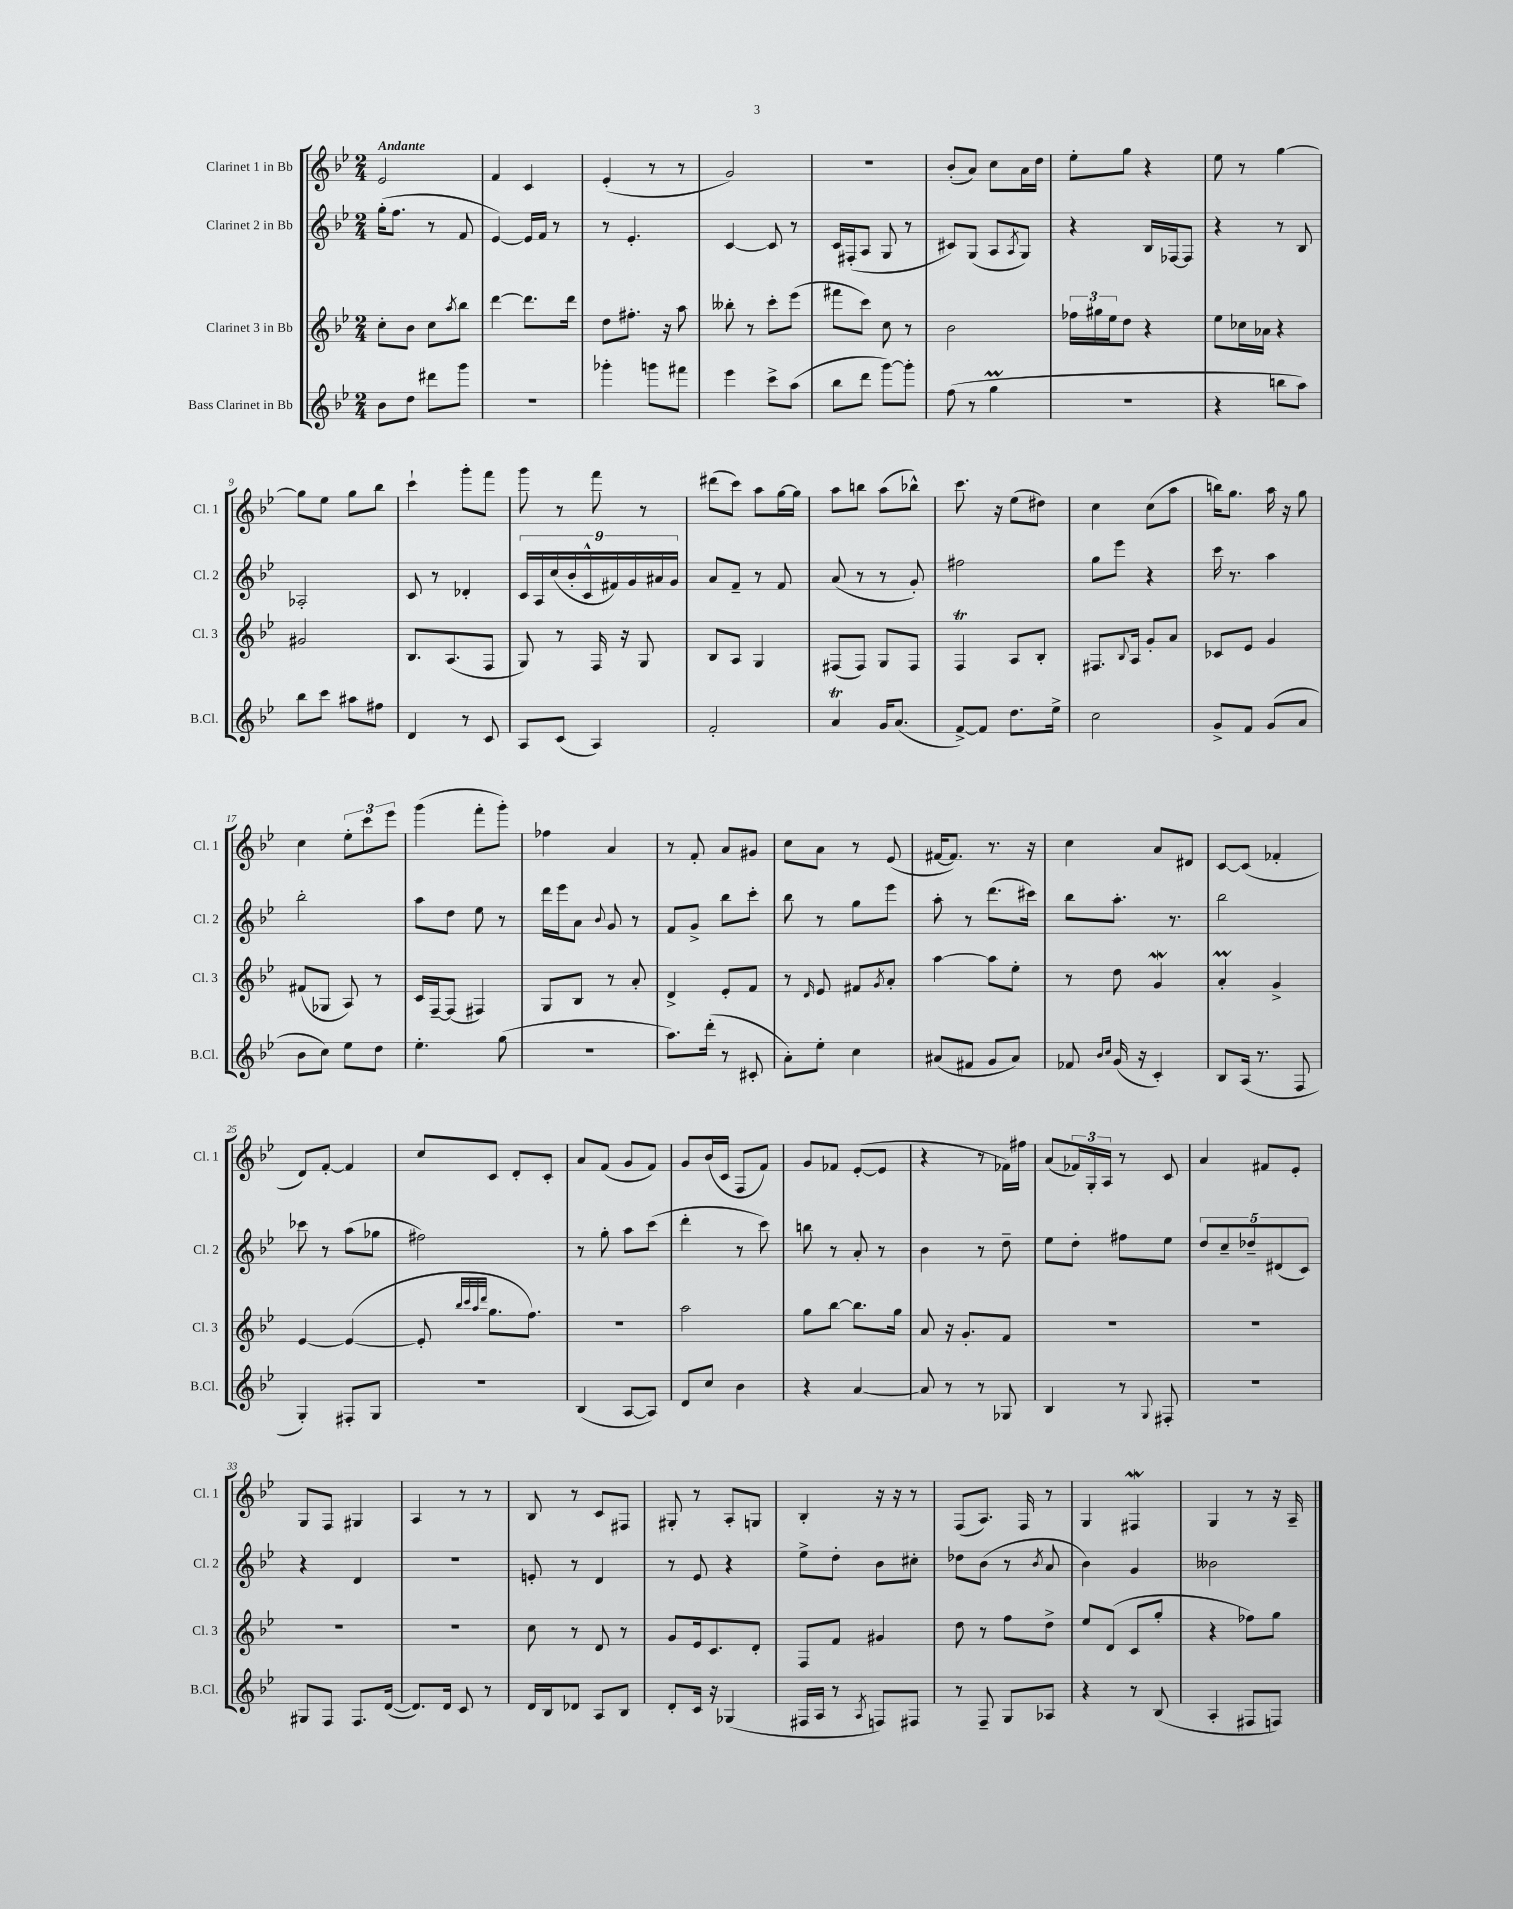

**kern	**kern	**kern	**kern
*staff4	*staff3	*staff2	*staff1
*clefG2	*clefG2	*clefG2	*clefG2
*k[b-e-]	*k[b-e-]	*k[b-e-]	*k[b-e-]
*M2/4	*M2/4	*M2/4	*M2/4
8b-	8cc'	(16gg'	2e-
.	.	8.ff	.
8dd	8b-	.	.
8ddd#	8cc	8r	.
.	8qaa	.	.
8ggg	8bb-	8f	.
=	=	=	=
2r	[4ddd	[4e-)	4f
.	8.ddd]	16e-]	4c
.	.	16f	.
.	.	8r	.
.	16ddd	.	.
=	=	=	=
4ggg-'	8dd	8r	(4e-'
.	8.ff#'	4.e-'	.
8ggg	.	.	8r
.	16r	.	.
8fff#	8aa	.	8r
=	=	=	=
4eee-	8bb--'	[4c	2g)
.	8r	.	.
8ccc^	8ccc'	8c]	.
(8aa	(8eee-	8r	.
=	=	=	=
8bb-	8fff#	16c	2r
.	.	(16F#'	.
8ddd	8ccc)	8A	.
[8ggg)	8cc	8G	.
8ggg']	8r	8r	.
=	=	=	=
(8ff	2b-	8c#)	(8b-'
8r	.	(8G	8a)
4gg	.	8A	8cc
.	.	8qA	.
.	.	8G)	16a
.	.	.	16dd
=	=	=	=
2r	24ff-	4r	8ee-'
.	24gg#	.	.
.	24ee-	.	.
.	8dd	.	8gg
.	4r	16B-	4r
.	.	[16F-	.
.	.	8F-]	.
=	=	=	=
4r	8ee-	4r	8ee-
.	16cc-	.	8r
.	16a-	.	.
8bb	4r	8r	[4gg
8aa)	.	8B-	.
=	=	=	=
8bb-	2g#	2A-'	8gg]
8ccc	.	.	8ee-
8aa#	.	.	8gg
8ff#	.	.	8bb-
=	=	=	=
4d	8.B-	8c	4ccc`
.	.	8r	.
.	(8.A	.	.
8r	.	4d-'	8ggg'
8c	8F	.	8fff
=	=	=	=
8A	8G)	18c	8ggg
.	.	18A	.
.	.	(18cc	.
(8c	8r	.	8r
.	.	18b-'	.
.	.	18c^^	.
4A)	16F	.	8fff
.	.	18f#)	.
.	16r	.	.
.	.	18g	.
.	8G	.	8r
.	.	18a#	.
.	.	18g	.
=	=	=	=
2f'	8B-	8a	(8ddd#
.	8A	8f~	8ccc)
.	4G	8r	8aa
.	.	8f	[16gg
.	.	.	16gg]
=	=	=	=
4a	(8F#	(8a	8aa
.	8F#)	8r	8bb
16g	8G	8r	(8aa
(8.a	.	.	.
.	8F#	8g')	8bb-^^)
=	=	=	=
[8f^)	4F	2ff#	8.ccc
8f]	.	.	.
.	.	.	16r
8.dd	8A	.	(8ee-
.	8B-'	.	8dd#)
16ee-^	.	.	.
=	=	=	=
2cc	8.F#	8gg	4cc
.	.	8eee-	.
.	8qqB-	.	.
.	16A	.	.
.	8g'	4r	(8cc
.	8a	.	8aa
=	=	=	=
8g^	8c-	16ccc	16bb)
.	.	8.r	8.gg
8f	8e-	.	.
(8g	4g	4aa	16aa
.	.	.	16r
8a	.	.	8gg
=	=	=	=
8b-	(8f#	2bb-'	4cc
8cc)	8G-	.	.
8ee-	8A)	.	12ee-'
.	.	.	12ccc
8dd	8r	.	.
.	.	.	12eee-
=	=	=	=
4.ee-'	16c	8aa	(4ggg
.	[16F~	.	.
.	(8F]	8dd	.
.	4F#)	8ee-	8fff'
(8gg	.	8r	8ggg')
=	=	=	=
2r	8G	16ddd	4ff-
.	.	16eee-	.
.	8B-	8a	.
.	.	8qqb-	.
.	8r	8g	4a
.	8a'	8r	.
=	=	=	=
8.aa)	4d^	8f	8r
.	.	8g^	8f'
(16ddd'	.	.	.
8r	8e-'	8bb-	8a
8c#'	8f	8ccc'	8g#
=	=	=	=
8a')	8r	8bb-	8cc
.	16qqd	.	.
8ee-'	8e-	8r	8a
4cc	8f#	8gg	8r
.	8qg	.	.
.	8a'	8eee-	(8e-
=	=	=	=
(8a#	[4aa	8aa'	[16f#
.	.	.	8.f#])
8f#	.	8r	.
8g	8aa]	(8.ddd	8.r
8a#)	8ee-'	.	.
.	.	16ccc#)	16r
=	=	=	=
8f-	8r	8bb-	4cc
16qqb-	.	.	.
16qqcc	.	.	.
(16g	8dd	8.aa'	.
16r	.	.	.
4c')	4g	.	8a
.	.	8.r	.
.	.	.	8d#
=	=	=	=
8B-	4a'	2bb-	[8c
(16A	.	.	(8c]
8.r	.	.	.
.	4g^	.	4f-'
8F	.	.	.
=	=	=	=
4G')	[4e-	8ccc-	8d)
.	.	8r	[8f'
8F#'	(4e-_	(8aa	4f]
8G	.	8gg-	.
=	=	=	=
2r	8e-']	2ff#)	8cc
.	32qqbb-	.	.
.	32qqccc	.	.
.	32qqaa	.	.
.	32qqddd	.	.
.	8.gg	.	8c
.	.	.	8d'
.	8.ff)	.	.
.	.	.	8c'
=	=	=	=
(4B-	2r	8r	8a
.	.	8gg'	(8f
[8A	.	8aa	8g
8A])	.	(8ccc	8f)
=	=	=	=
8d	2aa	4ddd'	8g
8cc	.	.	(16b-
.	.	.	16c
4b-	.	8r	8F
.	.	8ccc)	8f)
=	=	=	=
4r	8gg	8bb	8g
.	[8bb-	8r	8f-
[4a	8.bb-]	8a'	([8e-'
.	.	8r	8e-]
.	16gg	.	.
=	=	=	=
8a]	8a	4b-	4r
8r	16r	.	.
.	8.g'	.	.
8r	.	8r	8r
8G-	8f	8dd~	16f-)
.	.	.	16ff#
=	=	=	=
4B-	2r	8ee-	(8a
.	.	8dd'	24f-)
.	.	.	24G'
.	.	.	24A
8r	.	8ff#	8r
8qqG	.	.	.
8F#'	.	8ee-	8c
=	=	=	=
2r	2r	10dd	4a
.	.	10cc~	.
.	.	10dd-~	.
.	.	.	8f#
.	.	(10d#	.
.	.	.	8e-'
.	.	10c)	.
=	=	=	=
8G#	2r	4r	8G
8F	.	.	8F
8.F	.	4d	4G#
([16d	.	.	.
=	=	=	=
8.d])	2r	2r	4A
16d	.	.	.
8c	.	.	8r
8r	.	.	8r
=	=	=	=
16d	8cc	8e'	8B-
16B-	.	.	.
8d-	8r	8r	8r
8A	8d	4d	8c
8B-	8r	.	8F#
=	=	=	=
8d'	8g	8r	8G#'
16c	16e-	8e-	8r
16r	8.c	.	.
(4G-	.	4r	8A'
.	8d'	.	8G
=	=	=	=
16F#	8F	8ee-^	4B-'
16A	.	.	.
8r	8f	8dd'	.
8qA	.	.	.
8F)	4g#	8b-	16r
.	.	.	16r
8F#	.	8cc#'	8r
=	=	=	=
8r	8dd	8dd-	(8F
8F~	8r	(8b-	8.A)
8G	8ff	8r	.
.	.	.	16F
.	.	8qb-	.
8A-	8dd^	8a	8r
=	=	=	=
4r	8ee-	4b-)	4G
.	(8d	.	.
8r	8c	4g	4F#
(8B-	8gg'	.	.
=	=	=	=
4A'	4r	2b--	4G
8F#	8ff-)	.	8r
8F)	8gg	.	16r
.	.	.	16A~
==	==	==	==
*-	*-	*-	*-
